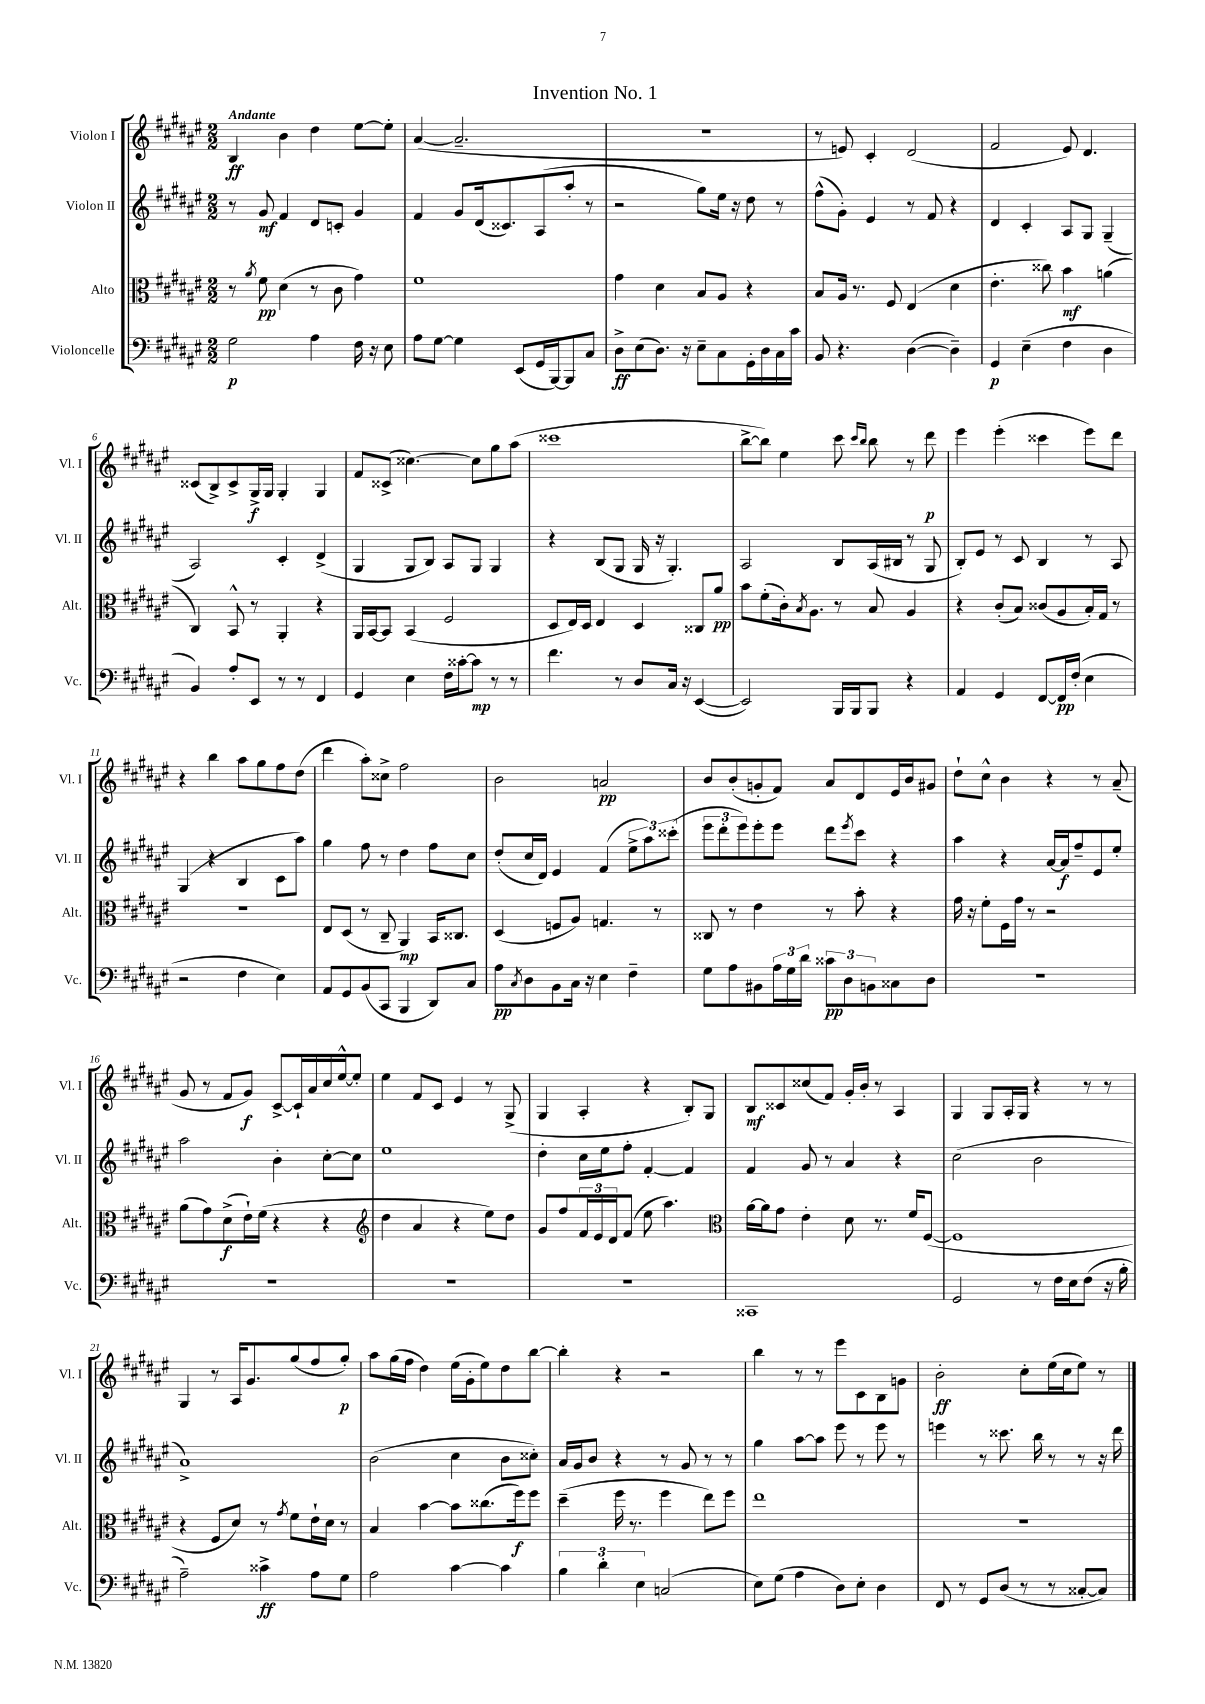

**kern	**dynam	**kern	**dynam	**kern	**dynam	**kern	**dynam
*part4	*part4	*part3	*part3	*part2	*part2	*part1	*part1
*staff4	*staff4	*staff3	*staff3	*staff2	*staff2	*staff1	*staff1
*I"Violoncelle	*	*I"Alto	*	*I"Violon II	*	*I"Violon I	*
*I'Vc.	*	*I'Alt.	*	*I'Vl. II	*	*I'Vl. I	*
*clefF4	*	*clefC3	*	*clefG2	*	*clefG2	*
*k[f#c#g#d#a#e#]	*	*k[f#c#g#d#a#e#]	*	*k[f#c#g#d#a#e#]	*	*k[f#c#g#d#a#e#]	*
*M2/2	*	*M2/2	*	*M2/2	*	*M2/2	*
=1	=1	=1	=1	=1	=1	=1	=1
!	!	!	!	!	!	!LO:TX:a:B:t=Andante	!
2G#\	p	8r	.	8r	.	4B/	ff
.	.	8qa#/	.	.	.	.	.
.	.	8f#\	pp	8g#/	mf	.	.
.	.	(4d#\	.	4f#/	.	4b\	.
4A#\	.	8r	.	8d#/L	.	4dd#\	.
.	.	8c#\	.	8cn'/J	.	.	.
16F#\	.	4g#\)	.	4g#/	.	[8ee#\L	.
16r	.	.	.	.	.	.	.
8E#\	.	.	.	.	.	8ee#'\J]	.
=2	=2	=2	=2	=2	=2	=2	=2
8A#\L	.	1f#	.	4f#/	.	([4a#/	.
[8G#\J	.	.	.	.	.	.	.
4G#\]	.	.	.	8g#/L	.	2.a#~/]	.
.	.	.	.	(16d#/k	.	.	.
.	.	.	.	8.c##X/)	.	.	.
(8EE#/L	.	.	.	.	.	.	.
16GG#/L	.	.	.	(8A#/	.	.	.
[16BBB/J)	.	.	.	.	.	.	.
8BBB/]	.	.	.	8aa#'/J	.	.	.
8C#/J	.	.	.	8r	.	.	.
=3	=3	=3	=3	=3	=3	=3	=3
8D#^\L	ff	4g#\	.	2r	.	1r	.
(8E#\	.	.	.	.	.	.	.
8.D#\J)	.	4d#\	.	.	.	.	.
16r	.	.	.	.	.	.	.
8E#~\L	.	8B/L	.	8gg#\L)	.	.	.
8C#\	.	8A#/J	.	16ee#\Jk	.	.	.
.	.	.	.	16r	.	.	.
16GG#'\L	.	4r	.	8dd#\	.	.	.
16D#\	.	.	.	.	.	.	.
16C#\	.	.	.	8r	.	.	.
16c#\JJ	.	.	.	.	.	.	.
=4	=4	=4	=4	=4	=4	=4	=4
8BB/	.	8B/L	.	(8ff#^^\L	.	8r	.
4.r	.	16A#/Jk	.	8g#'\J)	.	8en/)	.
.	.	8.r	.	.	.	.	.
.	.	.	.	4e#/	.	4c#'/	.
.	.	8F#/	.	.	.	.	.
([4D#\	.	(4E#/	.	8r	.	(2d#/	.
.	.	.	.	8f#/	.	.	.
4D#~\])	.	4d#\	.	4r	.	.	.
=5	=5	=5	=5	=5	=5	=5	=5
4GG#/	p	4.e#'\	.	4d#/	.	2f#/	.
(4E#~\	.	.	.	4c#'/	.	.	.
.	.	8cc##X\)	.	.	.	.	.
4F#\	.	4b\	mf	8A#/L	.	8e#/)	.
.	.	.	.	8G#/J	.	4.d#/	.
4D#\	.	(4an\	.	(4G#~/	.	.	.
!!LO:LB:g=z
=6	=6	=6	=6	=6	=6	=6	=6
4BB/)	.	4C#/)	.	2A#/)	.	(8c##X/L	.
.	.	.	.	.	.	8B^/)	.
8A#'/L	.	8BB^^/	.	.	.	8c##^/	.
8EE#/J	.	8r	.	.	.	16G#^/L	f
.	.	.	.	.	.	16G#/JJ	.
8r	.	4AA#'/	.	4c#'/	.	4G#'/	.
8r	.	.	.	.	.	.	.
4FF#/	.	4r	.	(4d#^/	.	4G#/	.
=7	=7	=7	=7	=7	=7	=7	=7
4GG#/	.	16AA#/LL	.	4G#/	.	8f#/L	.
.	.	[16BB/J	.	.	.	.	.
.	.	8BB/J]	.	.	.	(8c##X^/J	.
4E#\	.	(4BB/	.	8G#/L	.	[4.cc##X\)	.
.	.	.	.	8B/J)	.	.	.
16F#\LL	.	2F#/	.	8A#/L	.	.	.
[16c##X'\J	.	.	.	.	.	.	.
8c##\J]	mp	.	.	8G#/J	.	8cc##\L]	.
8r	.	.	.	4G#/	.	8gg#\	.
8r	.	.	.	.	.	(8aa#\J	.
=8	=8	=8	=8	=8	=8	=8	=8
4.f#\	.	8D#/L	.	4r	.	1ccc##X	.
.	.	16E#/L)	.	.	.	.	.
.	.	16D#/JJ	.	.	.	.	.
.	.	4E#/	.	(8B/L	.	.	.
8r	.	.	.	8G#/J	.	.	.
8D#/L	.	4D#/	.	16G#/	.	.	.
.	.	.	.	16r	.	.	.
16C#/Jk	.	.	.	4.G#'/)	.	.	.
16r	.	.	.	.	.	.	.
([4EE#/	.	8C##X/L	.	.	.	.	.
.	.	8a#/J	pp	.	.	.	.
=9	=9	=9	=9	=9	=9	=9	=9
2EE#/])	.	8b\L	.	2A#/	.	[8bb^\L	.
.	.	(8f#'\	.	.	.	8bb\J])	.
.	.	16c#'\k)	.	.	.	4ee#\	.
.	.	8qB/	.	.	.	.	.
.	.	8.A#\J	.	.	.	.	.
16BBB/LL	.	8r	.	8B/L	.	8ccc#\	.
16BBB/J	.	.	.	.	.	.	.
.	.	.	.	.	.	16qqccc#/LL	.
.	.	.	.	.	.	16qqbb/JJ	.
8BBB/J	.	8B/	.	(16A#/L	.	8bb\	.
.	.	.	.	16B#X/JJ	.	.	.
4r	.	4A#/	.	8r	.	8r	.
.	.	.	.	8G#/	.	8ddd#\	p
=10	=10	=10	=10	=10	=10	=10	=10
4AA#/	.	4r	.	8B'/L)	.	4eee#\	.
.	.	.	.	8e#/J	.	.	.
4GG#/	.	(8c#'/L	.	8r	.	(4eee#'\	.
.	.	8B/J)	.	8c#/	.	.	.
[8FF#/L	.	(8c##X/L	.	4B/	.	4ccc##X\	.
16FF#/L]	pp	8A#/	.	.	.	.	.
(16F#'/JJ	.	.	.	.	.	.	.
4E#\	.	16B'/L)	.	8r	.	8eee#\L)	.
.	.	16G#/JJ	.	.	.	.	.
.	.	8r	.	8A#/	.	8ddd#\J	.
!!LO:LB:g=z
=11	=11	=11	=11	=11	=11	=11	=11
2r	.	1r	.	(4G#/	.	4r	.
.	.	.	.	4r	.	4bb\	.
4F#\	.	.	.	4B/	.	8aa#\L	.
.	.	.	.	.	.	8gg#\	.
4E#\)	.	.	.	8c#\L	.	8ff#\	.
.	.	.	.	8aa#\J)	.	(8dd#\J	.
=12	=12	=12	=12	=12	=12	=12	=12
8AA#/L	.	8E#/L	.	4gg#\	.	4ddd#\	.
8GG#/	.	(8D#/J	.	.	.	.	.
(8BB/	.	8r	.	8ff#\	.	8aa#'\L)	.
8CC#/J	.	8C#~/	.	8r	.	8cc##X^\J	.
4BBB/	.	4AA#/)	mp	4dd#\	.	2ff#\	.
8DD#/L)	.	16BB/KL	.	8ff#\L	.	.	.
.	.	8.C##X/J	.	.	.	.	.
8C#/J	.	.	.	8cc#\J	.	.	.
=13	=13	=13	=13	=13	=13	=13	=13
8A#\L	pp	(4D#/	.	(8dd#'/L	.	2b\	.
8qC#/	.	.	.	.	.	.	.
8D#\	.	.	.	16cc#/L	.	.	.
.	.	.	.	16d#/JJ)	.	.	.
8BB\	.	8Fn/L	.	4e#/	.	.	.
16C#\Jk	.	8A#/J)	.	.	.	.	.
16r	.	.	.	.	.	.	.
4E#\	.	4.Gn/	.	(4f#/	.	2an/	pp
4F#~\	.	.	.	12ee#^\L	.	.	.
.	.	.	.	12aa#\)	.	.	.
.	.	8r	.	.	.	.	.
.	.	.	.	(12ccc##X'\J	.	.	.
=14	=14	=14	=14	=14	=14	=14	=14
8G#\L	.	8C##X/	.	12eee#\L	.	8b/L	.
.	.	.	.	12ddd#'\	.	.	.
8A#\	.	8r	.	.	.	(8b'/	.
.	.	.	.	12eee#\)	.	.	.
8BB#X\	.	4e#\	.	8eee#'\	.	8gn'/	.
24A#\L	.	.	.	8eee#\J	.	8f#/J)	.
24G#\	.	.	.	.	.	.	.
24d#\JJ	.	.	.	.	.	.	.
12c##X\L	pp	8r	.	8ddd#\L	.	8a#/L	.
12D#\	.	.	.	.	.	.	.
.	.	.	.	8qeee#/	.	.	.
.	.	8b'\	.	8ccc#\J	.	8d#/	.
12BBn\	.	.	.	.	.	.	.
8C##X\	.	4r	.	4r	.	16e#/L	.
.	.	.	.	.	.	16b/J	.
8D#\J	.	.	.	.	.	8g#X/J	.
=15	=15	=15	=15	=15	=15	=15	=15
1r	.	16g#\	.	4aa#\	.	8dd#`\L	.
.	.	16r	.	.	.	.	.
.	.	8f#'\L	.	.	.	8cc#^^\J	.
.	.	16F#\L	.	4r	.	4b\	.
.	.	16g#\JJ	.	.	.	.	.
.	.	8r	.	.	.	.	.
.	.	2r	.	[16a#/LL	.	4r	.
.	.	.	.	16a#/J]	f	.	.
.	.	.	.	8ff#~/	.	.	.
.	.	.	.	8e#/	.	8r	.
.	.	.	.	8ee#'/J	.	(8a#~/	.
!!LO:LB:g=z
=16	=16	=16	=16	=16	=16	=16	=16
1r	.	(8a#\L	.	2aa#\	.	8g#/	.
.	.	8g#\)	.	.	.	8r	.
.	.	(8d#^\	f	.	.	8f#/L	.
.	.	16e#`\L)	.	.	.	8g#/J)	f
.	.	(16f#\JJ	.	.	.	.	.
.	.	4r	.	4b'\	.	[8c#^/L	.
.	.	.	.	.	.	16c#`/L]	.
.	.	.	.	.	.	16a#/	.
.	.	4r	.	[8cc#'\L	.	16cc#/	.
.	.	.	.	.	.	[16ee#^^/J	.
.	.	.	.	8cc#\J]	.	8ee#'/J]	.
=17	=17	=17	=17	=17	=17	=17	=17
*	*	*clefG2	*	*	*	*	*
1r	.	4dd#\	.	1ee#	.	4ee#\	.
.	.	4a#/	.	.	.	8f#/L	.
.	.	.	.	.	.	8c#/J	.
.	.	4r	.	.	.	4e#/	.
.	.	8ee#\L)	.	.	.	8r	.
.	.	8dd#\J	.	.	.	(8G#^/	.
=18	=18	=18	=18	=18	=18	=18	=18
1r	.	8g#/L	.	4dd#'\	.	4G#/	.
.	.	8ff#/	.	.	.	.	.
.	.	24f#/L	.	16cc#\LL	.	4A#'/	.
.	.	24e#/	.	.	.	.	.
.	.	.	.	16ee#\J	.	.	.
.	.	24d#/J	.	.	.	.	.
.	.	(8f#/J	.	8ff#'\J	.	.	.
.	.	8ee#\	.	[4f#'/	.	4r	.
.	.	4.aa#\)	.	.	.	.	.
.	.	.	.	4f#/]	.	8B'/L)	.
.	.	.	.	.	.	8G#/J	.
=19	=19	=19	=19	=19	=19	=19	=19
*	*	*clefC3	*	*	*	*	*
1CC##X	.	[16a#\LL	.	4f#/	.	8B/L	mf
.	.	16a#\J]	.	.	.	.	.
.	.	8g#\J	.	.	.	8c##X/	.
.	.	4e#'\	.	8g#/	.	(8cc##X/	.
.	.	.	.	8r	.	8f#/J)	.
.	.	8d#\	.	4a#/	.	16g#'/LL	.
.	.	.	.	.	.	16b'/JJ	.
.	.	8.r	.	.	.	8r	.
.	.	.	.	4r	.	4A#/	.
.	.	16f#/KL	.	.	.	.	.
.	.	([8F#/J	.	.	.	.	.
=20	=20	=20	=20	=20	=20	=20	=20
2GG#/	.	1F#]	.	(2cc#\	.	4G#/	.
.	.	.	.	.	.	8G#/L	.
.	.	.	.	.	.	16A#'/L	.
.	.	.	.	.	.	16G#/JJ	.
8r	.	.	.	2b\	.	4r	.
16F#\LL	.	.	.	.	.	.	.
16E#\J	.	.	.	.	.	.	.
(8F#\J	.	.	.	.	.	8r	.
16r	.	.	.	.	.	8r	.
16B'\	.	.	.	.	.	.	.
!!LO:LB:g=z
=21	=21	=21	=21	=21	=21	=21	=21
2A#~\)	.	4r	.	1a#^)	.	4G#/	.
.	.	8F#/L	.	.	.	8r	.
.	.	8d#/J)	.	.	.	16A#/KL	.
.	.	.	.	.	.	8.g#/	.
4c##X^\	ff	8r	.	.	.	.	.
.	.	8qg#/	.	.	.	.	.
.	.	8f#\L	.	.	.	(8gg#/	.
8A#\L	.	16e#`\L	.	.	.	8ff#/	.
.	.	16d#\JJ	.	.	.	.	.
8G#\J	.	8r	.	.	.	8gg#'/J)	p
=22	=22	=22	=22	=22	=22	=22	=22
2A#\	.	4B/	.	(2b\	.	8aa#\L	.
.	.	.	.	.	.	(16gg#\L	.
.	.	.	.	.	.	16ff#\JJ	.
.	.	[4b\	.	.	.	4dd#\)	.
[4c#\	.	8b\L]	.	4cc#\	.	(16ee#\LL	.
.	.	.	.	.	.	16g#'\J	.
.	.	(8.cc##X\	.	.	.	8ee#\)	.
4c#\]	.	.	.	8b\L	.	8dd#\	.
.	.	16ff#\k)	f	.	.	.	.
.	.	8ff#\J	.	8cc##X'\J)	.	[8bb\J	.
=23	=23	=23	=23	=23	=23	=23	=23
6B\	.	(4dd#~\	.	16a#/LL	.	4bb'\]	.
.	.	.	.	16g#/J	.	.	.
.	.	.	.	8b/J	.	.	.
6d#'\	.	.	.	.	.	.	.
.	.	16ff#\	.	4r	.	4r	.
.	.	8.r	.	.	.	.	.
6E#\	.	.	.	.	.	.	.
(2Cn/	.	4ff#\	.	8r	.	2r	.
.	.	.	.	8g#/	.	.	.
.	.	8ee#\L)	.	8r	.	.	.
.	.	8ff#\J	.	8r	.	.	.
=24	=24	=24	=24	=24	=24	=24	=24
8E#\L)	.	1ee#	.	4gg#\	.	4bb\	.
(8G#\J	.	.	.	.	.	.	.
4A#\	.	.	.	[8aa#\L	.	8r	.
.	.	.	.	8aa#\J]	.	8r	.
8D#\L)	.	.	.	8eee#\	.	8eee#\L	.
8E#'\J	.	.	.	8r	.	8c#\	.
4D#\	.	.	.	8eee#\	.	8B\	.
.	.	.	.	8r	.	8gn\J	.
=25	=25	=25	=25	=25	=25	=25	=25
8FF#/	.	1r	.	4eeen\	.	2b'\	ff
8r	.	.	.	.	.	.	.
8GG#/L	.	.	.	8r	.	.	.
(8D#/J	.	.	.	8.ccc##X\	.	.	.
8r	.	.	.	.	.	8cc#'\L	.
.	.	.	.	16bb\	.	.	.
8r	.	.	.	8r	.	(16ee#\L	.
.	.	.	.	.	.	16cc#\J	.
[8C##X'/L	.	.	.	8r	.	8ee#\J)	.
8C##/J])	.	.	.	16r	.	8r	.
.	.	.	.	16ddd#\	.	.	.
==	==	==	==	==	==	==	==
*-	*-	*-	*-	*-	*-	*-	*-
